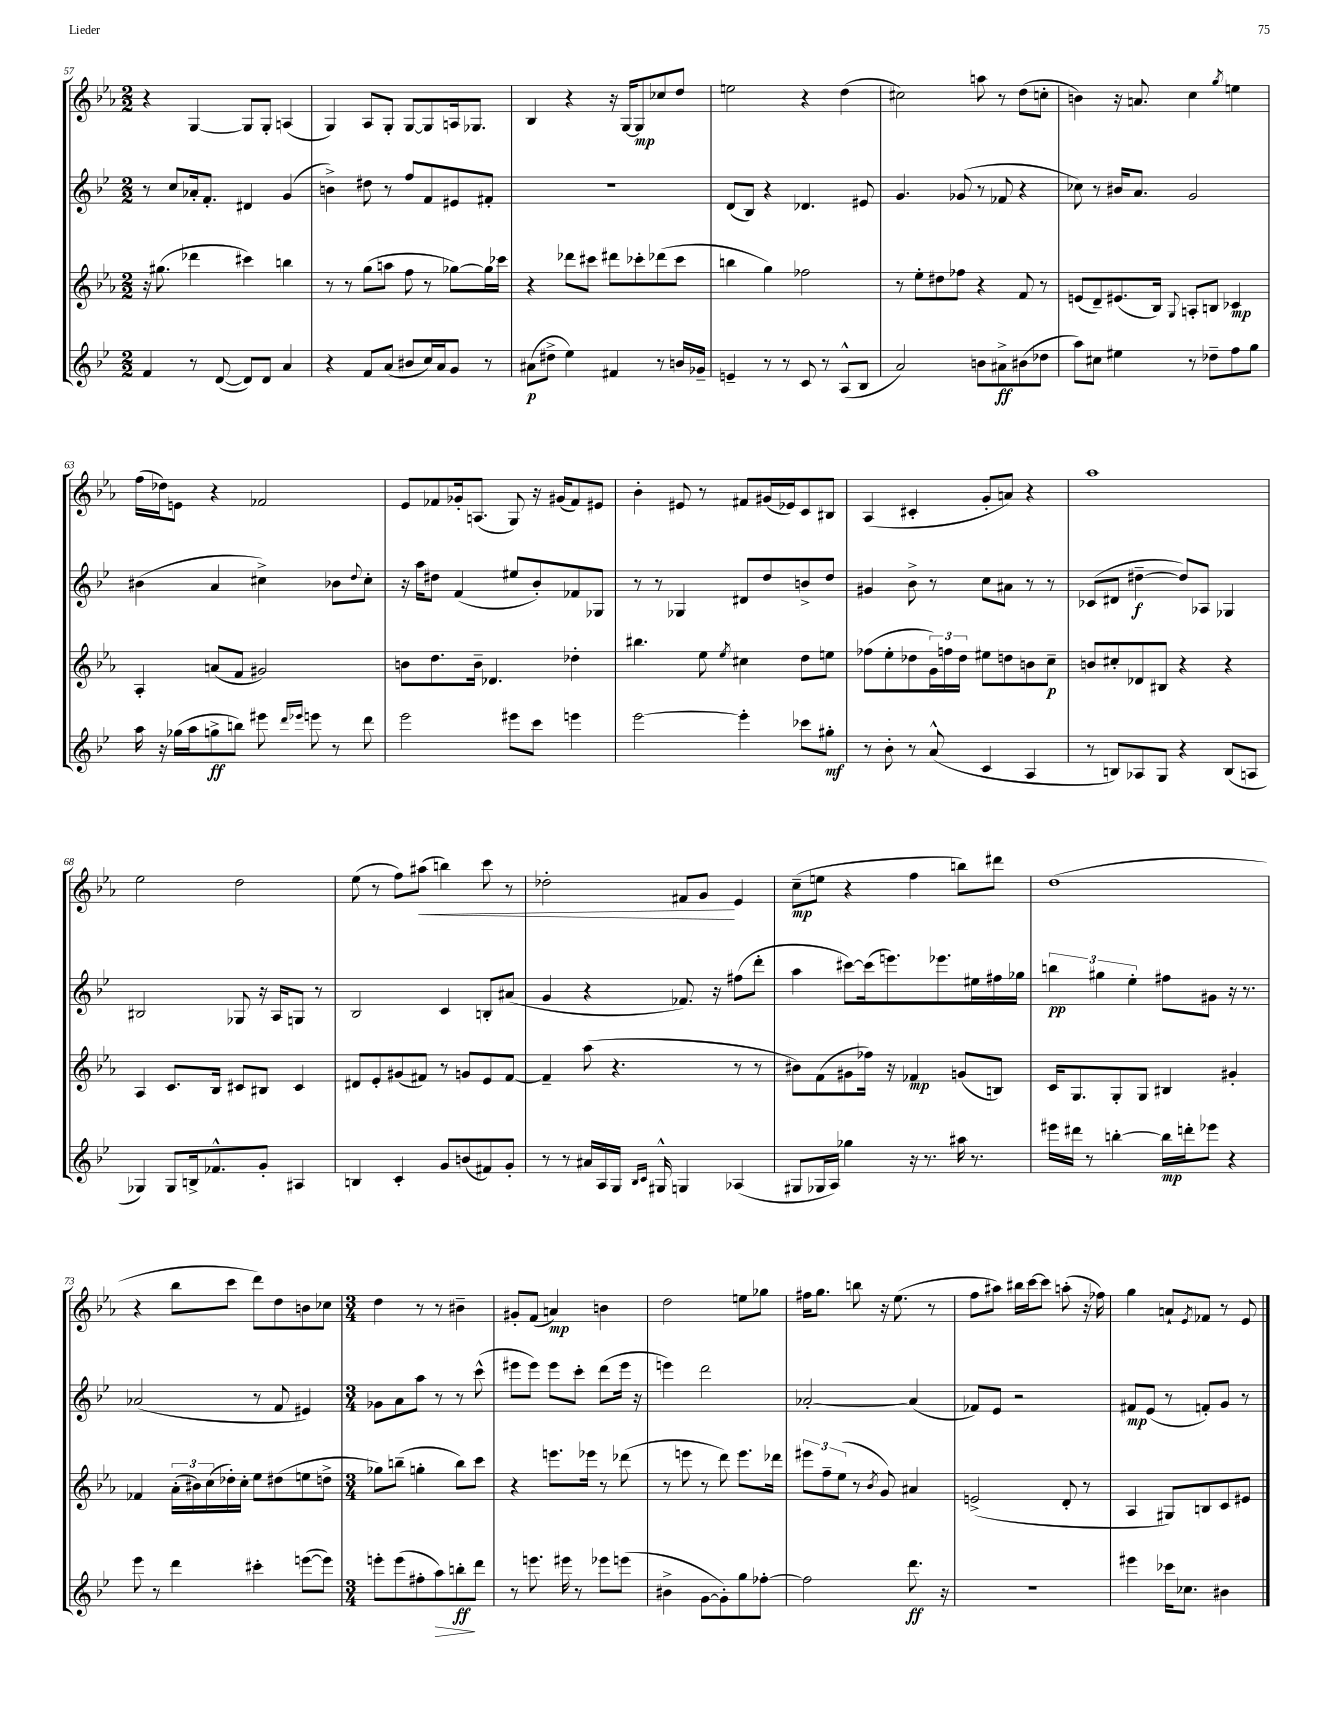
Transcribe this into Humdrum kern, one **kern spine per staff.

**kern	**kern	**kern	**kern
*staff4	*staff3	*staff2	*staff1
*clefG2	*clefG2	*clefG2	*clefG2
*k[b-e-]	*k[b-e-a-]	*k[b-e-]	*k[b-e-a-]
*M2/2	*M2/2	*M2/2	*M2/2
4f/	16r	8r	4r
.	(8.gg#\	.	.
.	.	8cc/L	.
8r	4ddd-\	16a-'/k	[4G/
.	.	8.f'/J	.
([8d/	.	.	.
8d/]L)	4ccc#\)	4d#/	8G/]L
8d/J	.	.	8G'/J
4a/	4bb\	(4g/	(4A/
=	=	=	=
4r	8r	4b^\)	4G/)
.	8r	.	.
8f/L	(8gg\L	8dd#\	8A-/L
(8a/J	8aa\J	8r	8G'/J
8b#/L	8ff\	8ff/L	[8G/L
16cc/L)	8r	8f/	8G/]
16a/J	.	.	.
8g/J	[8gg-\L)	8e#/	16A/k
.	.	.	8.G-/J
8r	16gg-\]L	8f#'/J	.
.	16ccc-\JJ	.	.
=	=	=	=
(8a#\L	4r	1r	4B-/
8dd#^\J	.	.	.
4ee-\)	8ddd-\L	.	4r
.	8ccc#\J	.	.
4f#/	8ddd#\L	.	16r
.	.	.	[16G/LK
.	8ccc-'\	.	8G/]
8r	(8ddd-\	.	8cc-/
16b/LL	8ccc-\J	.	8dd/J
16g-~/JJ	.	.	.
=	=	=	=
4e~/	4bb\	(8d/L	2ee\
.	.	8B-/J)	.
8r	4gg\)	4r	.
8r	.	.	.
8c/	2ff-\	4.d-/	4r
8r	.	.	.
(8A^^/L	.	.	(4dd\
8B-/J	.	8e#/	.
=	=	=	=
2a/)	8r	4.g/	2cc#\)
.	8ee-'\L	.	.
.	8dd#\	.	.
.	8ff-\J	(8g-/	.
8b\L	4r	8r	8aa\
8a#^\	.	8f-/	8r
(8b#\	8f/	4r	(8dd\L
8dd-\J	8r	.	8cc'\J
=	=	=	=
8aa\L)	(8e/L	8cc-\)	4b\)
8cc#\J	8d~/)	8r	.
4ee#\	(8.e#/	16b#/LK	16r
.	.	8.a/J	8.a/
.	16B-/Jk)	.	.
.	8qqG/	.	.
8r	8A'/L	2g/	4cc\
8dd-~\L	8B/J	.	.
.	.	.	8qgg/
8ff\	4c-/	.	4ee\
8gg\J	.	.	.
=	=	=	=
16aa\	4A-'/	(4b#\	(16ff\LL
16r	.	.	16dd-\J)
(16gg-\LL	.	.	8e\J
16aa\J	.	.	.
8gg^\	(8a/L	4a/	4r
8bb\J)	8f/J	.	.
8eee#\	2g#/)	4cc#^\)	2f-/
16qqddd/LL	.	.	.
16qqeee-/JJ	.	.	.
8eee\	.	.	.
8r	.	8b-\L	.
.	.	8qqdd/	.
8ddd\	.	8cc#'\J	.
=	=	=	=
2eee-\	8b\L	16r	8e-/L
.	.	16aa\LK	.
.	8.dd\	8dd#\J	8f-/
.	.	(4f/	16g-'/k
.	16b~\Jk	.	(8.A/J
.	4.d-/	.	.
8eee#\L	.	8ee#/L	8G/)
8ccc\J	.	8b-'/)	16r
.	.	.	(16g#/LK
4eee\	4dd-'\	8f-/	8f-/)
.	.	8G-/J	8e#/J
=	=	=	=
[2eee-\	4.bb#\	8r	4b-'\
.	.	8r	.
.	.	4G-/	8e#/
.	8ee-\	.	8r
.	8qee-/	.	.
4eee-'\]	4cc#\	8d#/L	8f#/L
.	.	8dd/	(16g#/L
.	.	.	16e-/J)
8ccc-\L	8dd\L	8b^/	8c/
8gg#'\J	8ee\J	8dd/J	8B#/J
=	=	=	=
8r	(8ff-\L	4g#/	(4A-/
8b-'\	8ee-'\	.	.
8r	8dd-\	8b-^\	4c#'/
(8a^^/	24g\L)	8r	.
.	24ff\	.	.
.	24dd-\JJ	.	.
4c/	8ee#\L	8cc\L	8g'/L
.	8dd\	8a#\J	8a/J)
4A/	8b\	8r	4r
.	8cc~\J	8r	.
=	=	=	=
8r	8b/L	(8c-/L	1aa-
8B/L)	8cc#'/	8d#/J	.
8A-/	8d-/	[4dd#~\	.
8G/J	8B#/J	.	.
4r	4r	8dd#/]L)	.
.	.	8A-/J	.
(8B/L	4r	4G-/	.
8A/J	.	.	.
=	=	=	=
4G-/)	4A-/	2B#/	2ee-\
8G-/L	8.c/L	.	.
16B^/k	.	.	.
8.f-^^/	16B-/Jk	.	.
.	8c#/L	8G-/	2dd\
8g'/J	8B#/J	16r	.
.	.	16A/LK	.
4A#/	4c#/	8G/J	.
.	.	8r	.
=	=	=	=
4B/	8d#/L	2B-/	(8ee-\
.	8e-'/	.	8r
4c'/	(8g#/	.	8ff\L)
.	8f#/J)	.	(8aa#\J
8g/L	8r	4c/	4bb\)
(8b/	8g/L	.	.
8f#/)	8e-/	8B'/L	8ccc\
8g'/J	[8f#/J	(8a#/J	8r
=	=	=	=
8r	4f#~/]	4g/	2dd-'\
8r	.	.	.
16a#/LL	(8aa-\	4r	.
16A/	.	.	.
16G/JJ	4.r	.	.
16qqB-/LL	.	.	.
16qqc/JJ	.	.	.
16G#^^/	.	.	.
4G/	.	8.f-/)	8f#/L
.	.	.	8g/J
.	.	16r	.
(4A-/	8r	(8ff#\L	4e-/
.	8r	8ddd'\J	.
=	=	=	=
8G#/L	8b#\L)	4aa\	(8cc~\L
16G-/L	(8f\	.	8ee\J
16A/JJ)	.	.	.
4gg-\	8g#\	[8ccc#\L)	4r
.	16ff-\Jk)	(16ccc#\]k	.
.	16r	8.eee\)	.
16r	4f-/	.	4ff\
8.r	.	.	.
.	.	8.eee-\	.
16aa#\	(8g/L	.	8bb\L)
8.r	.	16ee#\L	.
.	8B/J)	16ff#\	8ddd#\J
.	.	16gg-\JJ	.
=	=	=	=
16eee#\LL	16c/LK	6bb\	(1dd
16ddd#\JJ	8.G/	.	.
8r	.	.	.
.	.	6gg#\	.
[4bb'\	8G'/	.	.
.	.	6ee-'\	.
.	8G/J	.	.
16bb\]LL	4B#/	8ff#\L	.
16ddd'\J	.	.	.
8eee-\J	.	8g#\J	.
4r	4g#'/	16r	.
.	.	8.r	.
=	=	=	=
8eee-\	4f-/	(2a-/	4r
8r	.	.	.
4ddd\	(24a-'\LL	.	8bb-\L
.	24b#\)	.	.
.	(24cc\	.	.
.	16dd-'\)	.	8ccc\J
.	16cc'\JJ	.	.
4ccc#'\	8ee-\L	8r	8ddd\L)
.	(8dd#\	8f/	8dd\
([8eee\L	8ee\	4e#/)	8b\
8eee\]J)	8dd^\J	.	8cc-\J
=	=	=	=
*M3/4	*M3/4	*M3/4	*M3/4
8eee'\L	8gg-\L)	8g-\L	4dd\
(8eee\	(8bb~\J	8a\	.
8ff#'\	4gg'\	8aa\J	8r
8aa\)	.	8r	8r
8bb'\	8bb\L)	8r	4b#~\
8ddd\J	8ccc\J	(8ccc^^\	.
=	=	=	=
8r	4r	8eee#\L	8g#'/L
8.eee\	.	8eee#\J)	(8f/J
.	8.eee\L	8eee#\L	4a/)
16eee#\	.	.	.
8r	.	8ccc'\J	.
.	16eee-\Jk	.	.
8eee-\L	8r	(8ddd\L	4b\
(8eee\J	(8ddd-\	16eee#\Jk	.
.	.	16r	.
=	=	=	=
4b#^\	8r	4eee\)	2dd\
.	8eee\	.	.
[8g\L	8r	2ddd\	.
8g'\])	8ddd\)	.	.
8gg\	8.eee\L	.	8ee\L
[8ff-'\J	.	.	8gg-\J
.	16ddd-\Jk	.	.
=	=	=	=
2ff-\]	12eee#\L	[2a-'/	16ff#\LK
.	.	.	8.gg\J
.	12ff~\	.	.
.	(12ee-\J	.	.
.	8r	.	8bb\
.	8qb-/	.	.
.	8g/)	.	16r
.	.	.	(8.ee-\
8.ddd\	4a#/	(4a-/]	.
.	.	.	8r
16r	.	.	.
=	=	=	=
2.r	(2e^/	8f-/L)	8ff\L
.	.	8e-/J	8aa#\J)
.	.	2r	16bb#\LL
.	.	.	[16ccc\J
.	.	.	8ccc\]J
.	8d'/	.	(8aa'\
.	8r	.	16r
.	.	.	16ff-\)
=	=	=	=
4eee#\	4A-/	8f#/L	4gg\
.	.	(8e-/J	.
16ccc-\LK	8G#/L)	8r	8a`/L
8.cc-\J	.	.	.
.	.	.	8qe-/
.	8B/	8f'/L)	8f-/J
4b#\	8c/	8g/J	8r
.	8e#/J	8r	8e-/
==	==	==	==
*-	*-	*-	*-
